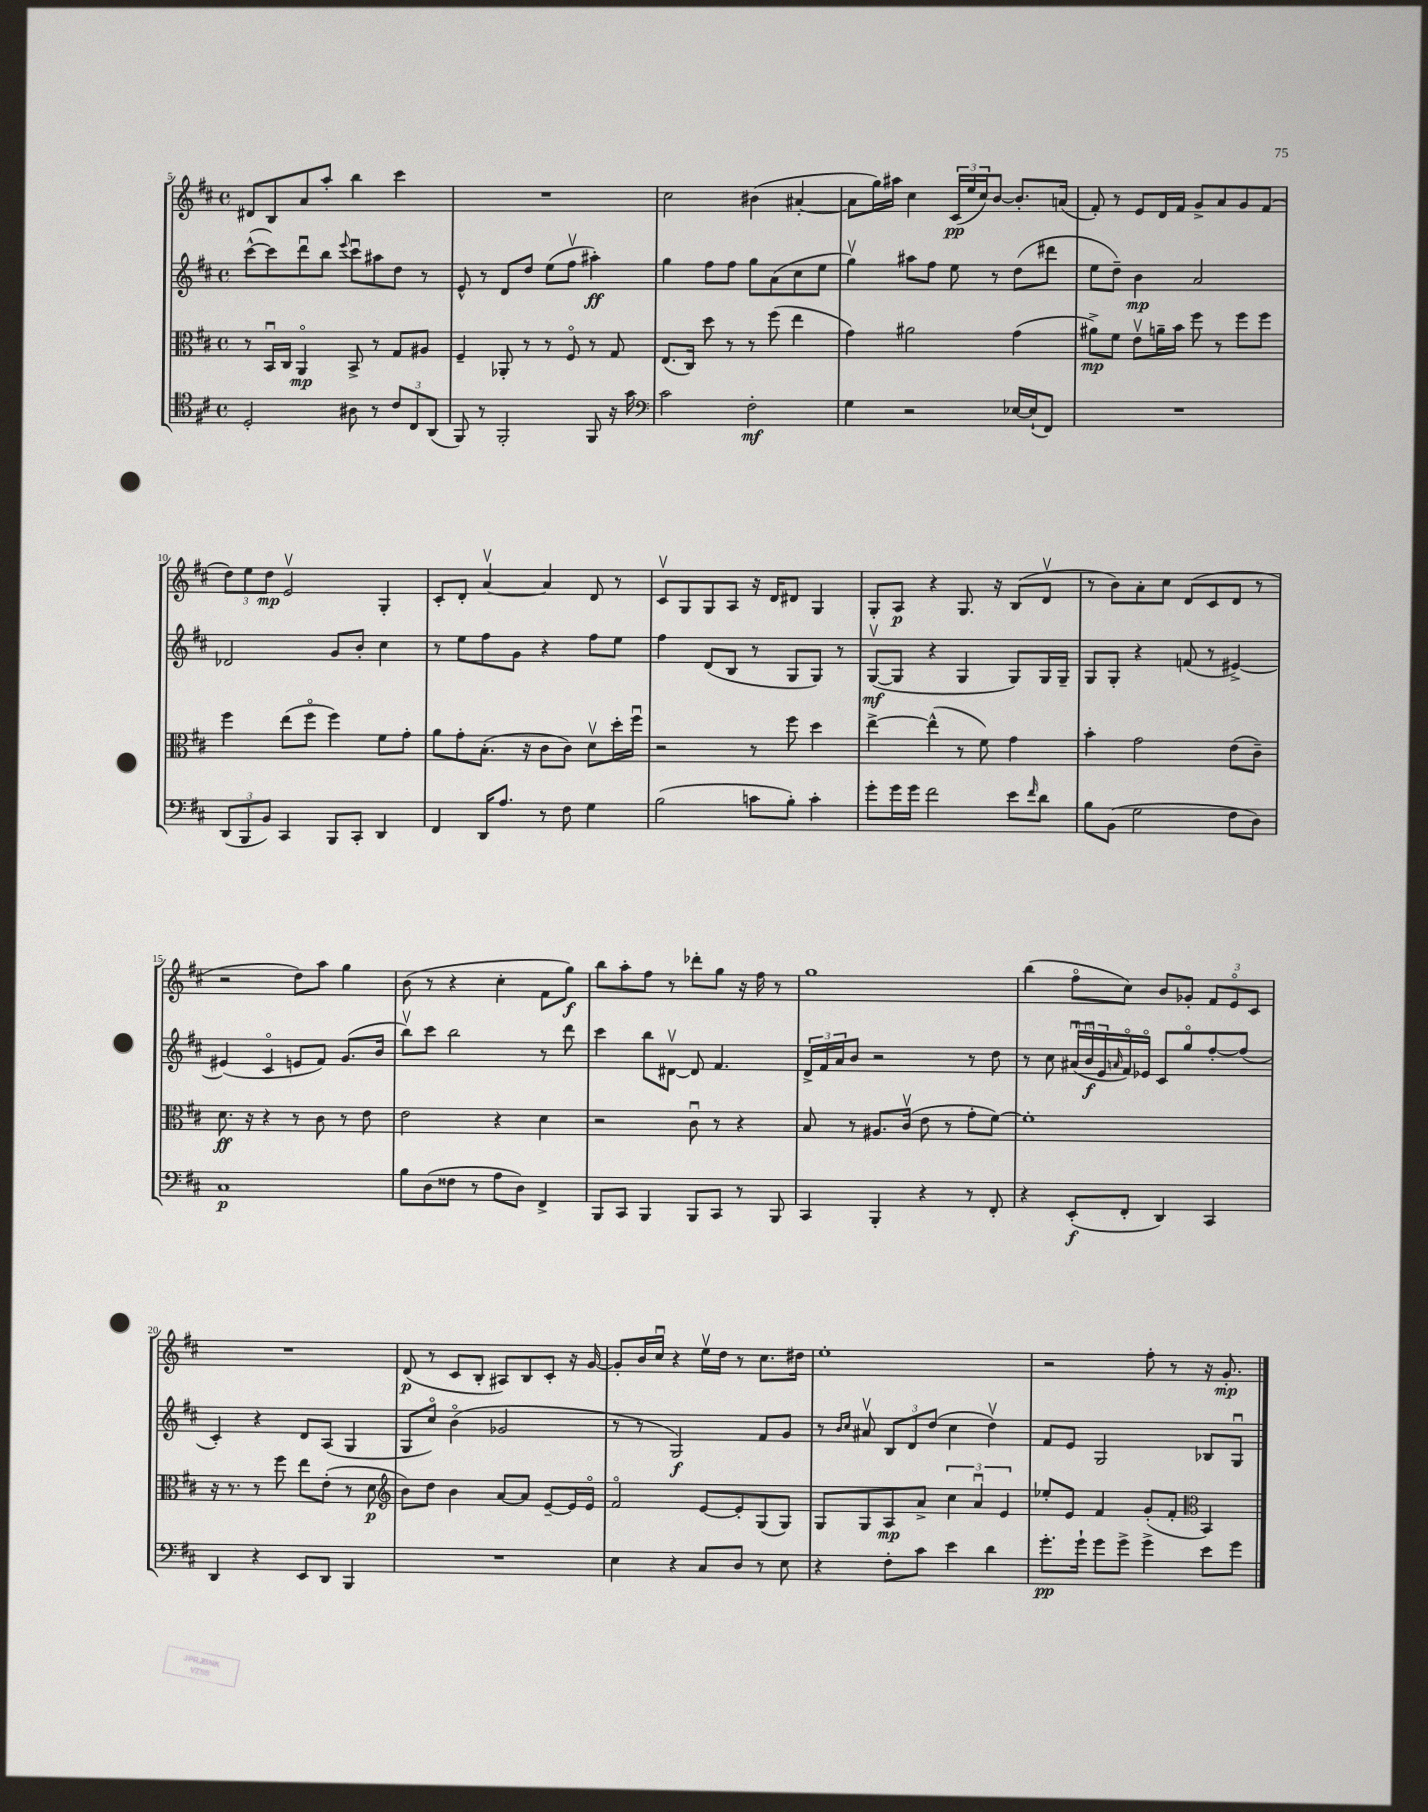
<<
\new StaffGroup <<
\new Staff = "s0" {
    \clef treble \key d \major \defaultTimeSignature \time 4/4
    dis'8 b8 a'8 a''8-. b''4 cis'''4 |
    R1 |
    cis''2 bis'4( ais'4~-. |
    ais'8 g''16) ais''16 cis''4 \tuplet 3/2 { cis'16\pp( e''16 cis''16) } b'8~ b'8.-. a'16( |
    fis'8-.) r8 e'8 d'16 fis'16 g'8-> a'8 g'8 fis'8( |
    \tuplet 3/2 { d''8) e''8 d''8\mp } e'2\upbow g4-. |
    cis'8-. d'8-. a'4~\upbow a'4 d'8 r8 |
    cis'8\upbow g8 g8 a8 r16 d'16 dis'8 g4 |
    g8-. a8\p r4 g8. r16 b8( d'8\upbow |
    r8 b'8) a'8-. cis''8 d'8( cis'8 d'8 r8 |
    r2 d''8) a''8 g''4 |
    b'8( r8 r4 cis''4-. fis'8 g''8\f) |
    b''8 a''8-. fis''8 r8 des'''8-. g''8 r16 fis''16 r8 |
    g''1 |
    b''4( fis''8\flageolet cis''8) b'8 ges'8-. \tuplet 3/2 { fis'8 e'8\flageolet cis'8 } |
    R1 |
    d'8\p( r8 cis'8 b8-. ais8) b8 cis'8-. r16 g'16~ |
    g'8-. b'16 cis''16\downbow r4 e''16\upbow d''16 r8 cis''8. dis''16 |
    e''1-. |
    r2 fis''8-. r8 r16 g'8.-.\mp \bar "|." |
}
\new Staff = "s1" {
    \clef treble \key d \major \defaultTimeSignature \time 4/4
    cis'''8~-^( cis'''8) d'''8\downbow b''8 \appoggiatura { e'''8 } cis'''8\downbow ais''8 d''8 r8 |
    e'8-^ r8 d'8 d''8 e''8( fis''8\upbow ais''4-.\ff) |
    g''4 fis''8 fis''8 g''8 a'8( cis''8 e''8 |
    g''4\upbow) ais''8 fis''8 e''8 r8 d''8( dis'''8 |
    e''8 d''8--) b'4\mp a'2 |
    des'2 g'8 b'8-. cis''4 |
    r8 e''8 fis''8 g'8 r4 fis''8 e''8 |
    fis''4 d'8( b8 r8 g8 g8) r8 |
    g8~\upbow\mf( g8 r4 g4 g8) g16 g16-- |
    g8 g8-. r4 f'8( r8 eis'4~->) |
    eis'4( cis'4\flageolet e'8 fis'8) g'8.( b'16 |
    b''8\upbow) cis'''8 b''2 r8 d'''8 |
    cis'''4 b''8 dis'8~\upbow dis'8 fis'4. |
    \tuplet 3/2 { d'16-> fis'16 a'16 } b'8 r2 r8 d''8 |
    r8 cis''8 \tuplet 3/2 { ais'16\downbow( b'16\downbow\f e'16 } \grace { a'16 } fis'16\flageolet) ees'16\flageolet cis'8 g''8\flageolet fis''8~-. fis''8( |
    cis'4-.) r4 d'8 a8( g4 |
    g8 cis''8\flageolet) b'4\flageolet( ges'2 |
    r8 r8 g2\f) fis'8 g'8 |
    r8 \grace { b'16 cis''16 } ais'8\upbow \tuplet 3/2 { b8 d'8 d''8( } cis''4 d''4\upbow) |
    fis'8 e'8 g2 bes8 g8\downbow \bar "|." |
}
\new Staff = "s2" {
    \clef alto \key d \major \defaultTimeSignature \time 4/4
    r8 b,16\downbow cis16 a,4\flageolet\mp b,8-> r8 g8 ais8 |
    fis4-- aes,8-. r8 r8 fis8\flageolet r8 g8 |
    e8.( cis16) d''8 r8 r8 fis''8( e''4 |
    g'4) ais'2 g'4( |
    ais'8->\mp) fis'8 e'8\upbow a'16-- b'16 fis''8 r8 fis''8 fis''8 |
    fis''4 e''8( fis''8\flageolet fis''4) fis'8 g'8-. |
    a'8 g'8-. b8.-.( r16 cis'8 cis'8) d'8\upbow d''16-. fis''16\downbow |
    r2 r8 fis''8 d''4 |
    e''4~-> e''4-^( r8 fis'8) g'4 |
    b'4-. g'2 e'8( cis'8--) |
    d'8.\ff r16 r4 r8 cis'8 r8 e'8 |
    e'2 r4 d'4 |
    r2 cis'8\downbow r8 r4 |
    b8 r8 ais8. cis'16\upbow( e'8 r8 g'8-. fis'8~) |
    fis'1-. |
    r16 r8. r8 fis''8 e''8 e'8-.( r8 d'8\p |
    \clef treble b'8) d''8 b'4 a'8~ a'8 e'8~-- e'16 e'16\flageolet |
    fis'2\flageolet e'8~ e'8-. g8( g8) |
    g8 g8 a8\mp a'8-> \tuplet 3/2 { cis''4 a'4\downbow e'4 } |
    ees''8-. e'8 fis'4 g'8-.( fis'8-. \clef alto b,4) \bar "|." |
}
\new Staff = "s3" {
    \clef tenor \key d \major \defaultTimeSignature \time 4/4
    d2-. ais8 r8 \tuplet 3/2 { cis'8 cis8 a,8( } |
    fis,8) r8 fis,2-. fis,8 r16 g'16 |
    \clef bass cis'2 fis2-.\mf |
    g4 r2 ees16~ ees16-!( fis,8) |
    R1 |
    \tuplet 3/2 { d,8( b,,8 b,8) } cis,4 b,,8 cis,8-. d,4 |
    fis,4 d,16 a8. r8 fis8 g4 |
    b2( c'8 b8-.) c'4-. |
    g'8-. g'16 g'16 fis'2 e'8 \grace { fis'16 } d'8 |
    b8 b,8( g2 fis8 d8) |
    cis1\p |
    b8 d8( fisis8 r8 a8 d8) fis,4-> |
    b,,8 cis,8 b,,4 b,,8 cis,8 r8 b,,8 |
    cis,4 b,,4-. r4 r8 fis,8-. |
    r4 e,8-.\f( fis,8-. d,4) cis,4 |
    d,4 r4 e,8 d,8 b,,4 |
    R1 |
    e4 r4 cis8 d8 r8 e8 |
    r4 fis8-. cis'8 e'4 d'4 |
    g'8.-.\pp g'16-! g'8 g'8-> g'4-> e'8 g'8 \bar "|." |
}
>>
>>
\layout { \context { \Score currentBarNumber = #5 } }
